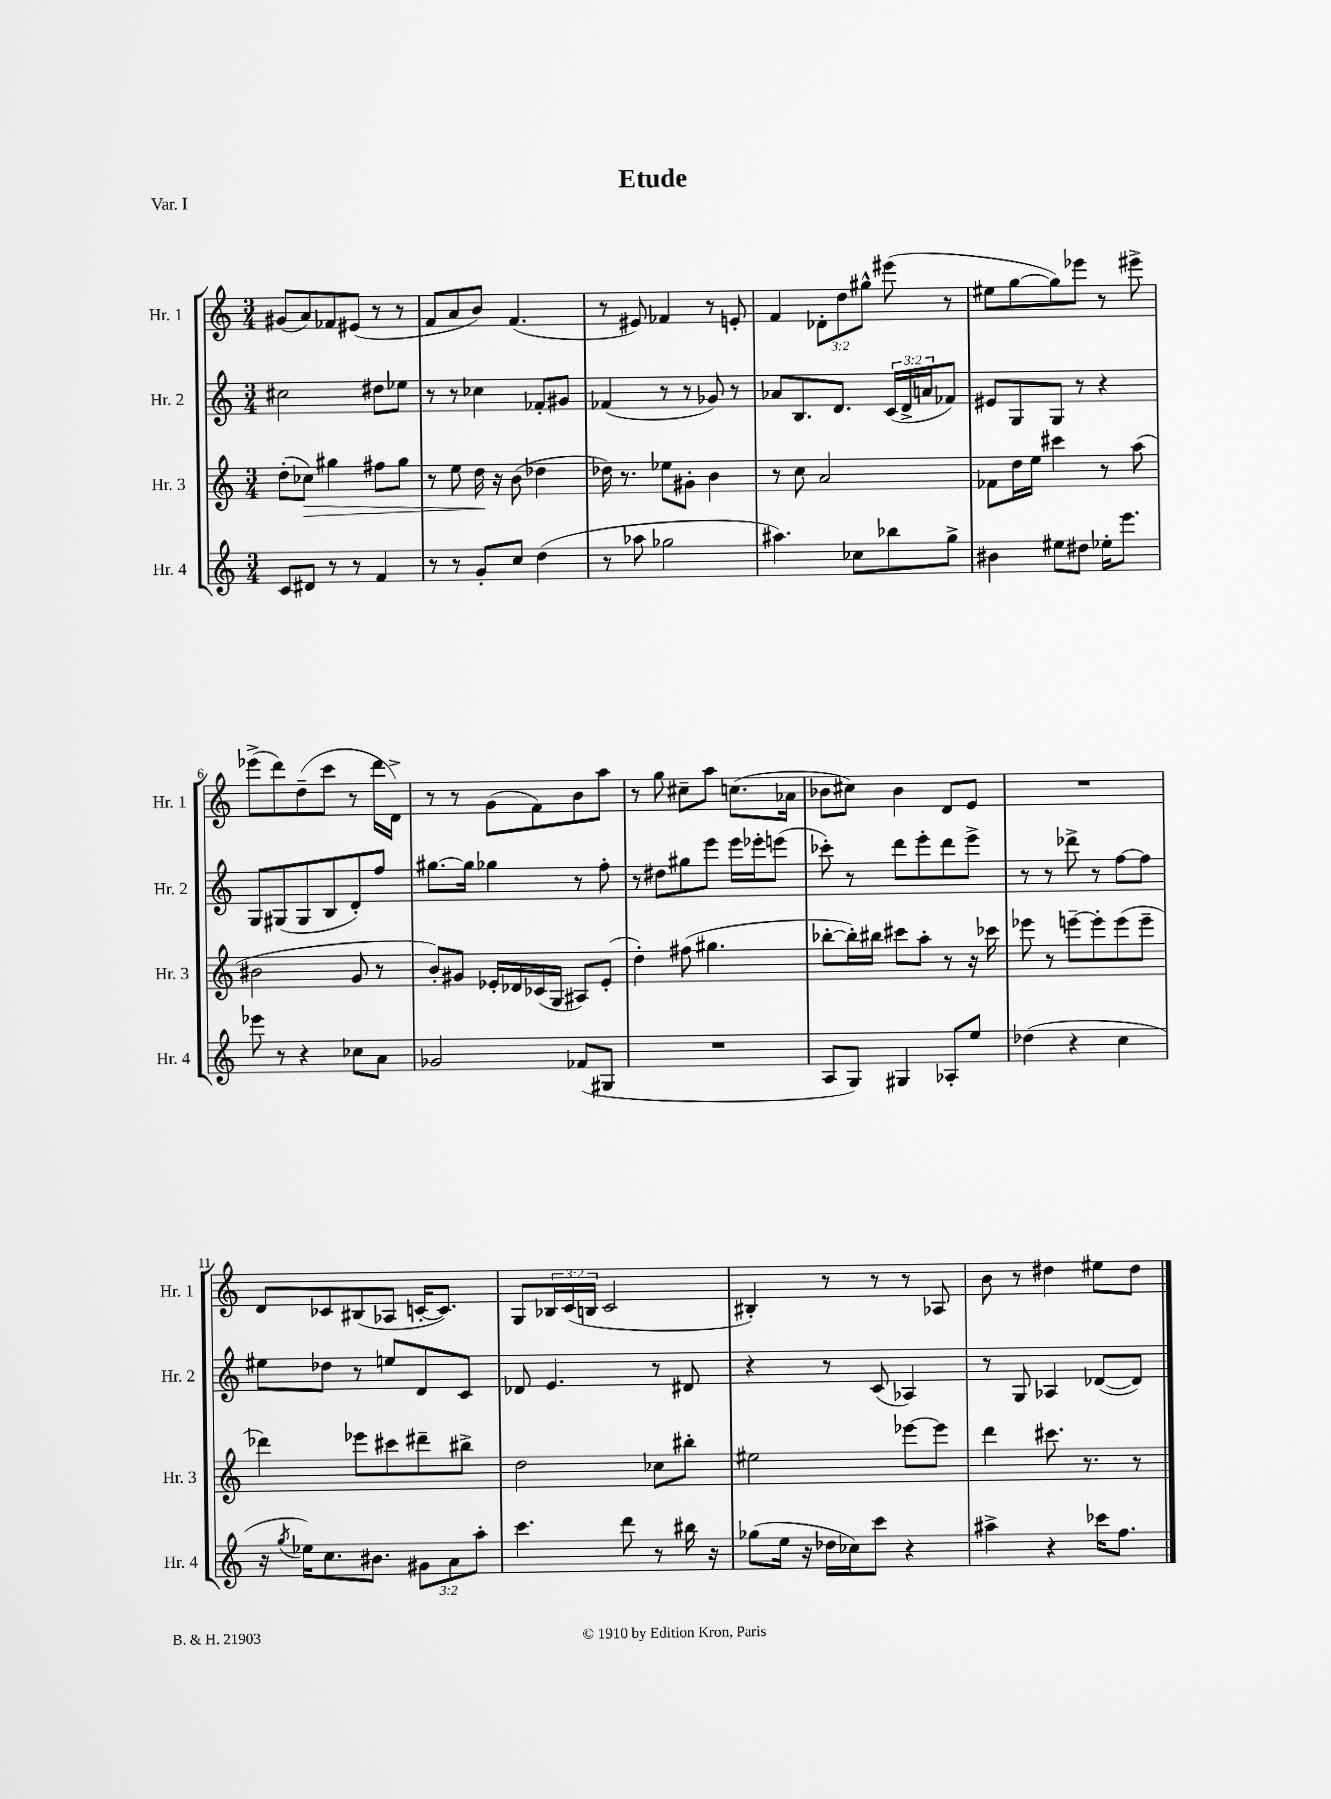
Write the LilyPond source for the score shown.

\header { title = "Etude" piece = "Var. I" }
<<
\new StaffGroup <<
\new Staff = "s0" \with { instrumentName = "Hr. 1" shortInstrumentName = "Hr. 1" } {
    \clef treble \key c \major \numericTimeSignature \time 3/4 \override Staff.TupletNumber.text = #tuplet-number::calc-fraction-text
    gis'8( a'8) fes'8 eis'8( r8 r8 |
    f'8 a'8 b'8) f'4.( |
    r8 eis'8) fes'4 r8 e'8-. |
    f'4 \tuplet 3/2 { des'8-. d''8 gis''8-^ } eis'''8( r8 |
    eis''8 g''8~ g''8) ees'''8 r8 eis'''8-> |
    ees'''8->( d'''8) d''8--( c'''8 r8 d'''16 d'16->) |
    r8 r8 g'8( f'8) b'8 a''8 |
    r8 g''8 cis''8-- a''8 c''8.( aes'16 |
    bes'8 cis''8) bes'4 d'8 e'8 |
    R2. |
    d'8 ces'8 bis8( aes8 c'16~-. c'8.) |
    g8 \tuplet 3/2 { bes16 c'16( b16 } c'2 |
    bis4-.) r8 r8 r8 aes8 |
    b'8 r8 dis''4 eis''8 dis''8 \bar "|." |
}
\new Staff = "s1" \with { instrumentName = "Hr. 2" shortInstrumentName = "Hr. 2" } {
    \clef treble \key c \major \numericTimeSignature \time 3/4 \override Staff.TupletNumber.text = #tuplet-number::calc-fraction-text
    cis''2 dis''8 ees''8 |
    r8 r8 ces''4 fes'8-. gis'8 |
    fes'4( r8 r8 ges'8) r8 |
    aes'8 b8. d'8. \tuplet 3/2 { c'16( d'16-> a'16 } fes'8) |
    eis'8 g8 g8 r8 r4 |
    g8 gis8( gis8 b8 d'8-.) f''8 |
    gis''8.~ gis''16 ges''4 r8 f''8-. |
    r8 dis''8 gis''8 e'''8 e'''16 ees'''16-. e'''8( |
    ces'''8-.) r8 d'''8 e'''8-. d'''8 e'''8-> |
    r8 r8 des'''8-> r8 f''8~ f''8 |
    eis''8 des''8 r8 e''8 d'8 c'8 |
    des'8 e'4. r8 dis'8 |
    r4 r8 c'8( aes4) |
    r8 g8 aes4 des'8~( des'8) \bar "|." |
}
\new Staff = "s2" \with { instrumentName = "Hr. 3" shortInstrumentName = "Hr. 3" } {
    \clef treble \key c \major \numericTimeSignature \time 3/4
    d''8-.( ces''8\>) gis''4 fis''8 gis''8 |
    r8 e''8 d''16\! r16 b'8( des''4 |
    des''16) r8. ees''8 gis'8-. b'4 |
    r8 c''8 a'2 |
    fes'8 d''16 e''16 cis'''4 r8 a''8( |
    bis'2 g'8 r8 |
    b'8-.) gis'8 ees'16-. des'16 ces'16( g16 ais8) ees'8-.( |
    d''4-.) fis''8( gis''4. |
    bes''8~-. bes''16-.) bis''16 cis'''8 a''8-. r8 r16 ces'''16 |
    ees'''8 r8 e'''8~-- e'''8-. e'''8( e'''8-- |
    des'''4) ees'''8 cis'''8 dis'''8-- bis''8-> |
    d''2 ces''8 bis''8-. |
    eis''2 ees'''8~ ees'''8 |
    d'''4 cis'''8. r8. r8 \bar "|." |
}
\new Staff = "s3" \with { instrumentName = "Hr. 4" shortInstrumentName = "Hr. 4" } {
    \clef treble \key c \major \numericTimeSignature \time 3/4 \override Staff.TupletNumber.text = #tuplet-number::calc-fraction-text
    c'8 dis'8 r8 r8 f'4 |
    r8 r8 g'8-. c''8 d''4( |
    r8 aes''8 ges''2 |
    ais''4.) ces''8 bes''8 g''8-> |
    bis'4 eis''8 dis''8 ees''16-. e'''8. |
    ees'''8 r8 r4 ces''8 a'8 |
    ges'2 fes'8( gis8 |
    R2. |
    a8 g8) gis4 aes8-. e''8 |
    des''4( r4 c''4 |
    r16 \acciaccatura { g''8 } ees''16) c''8. bis'8. \tuplet 3/2 { gis'8 a'8 a''8-. } |
    c'''4. d'''8 r8 bis''16 r16 |
    ges''8( e''16 r16 des''16 ces''16) c'''8 r4 |
    ais''4-> r4 ces'''16 f''8. \bar "|." |
}
>>
>>
